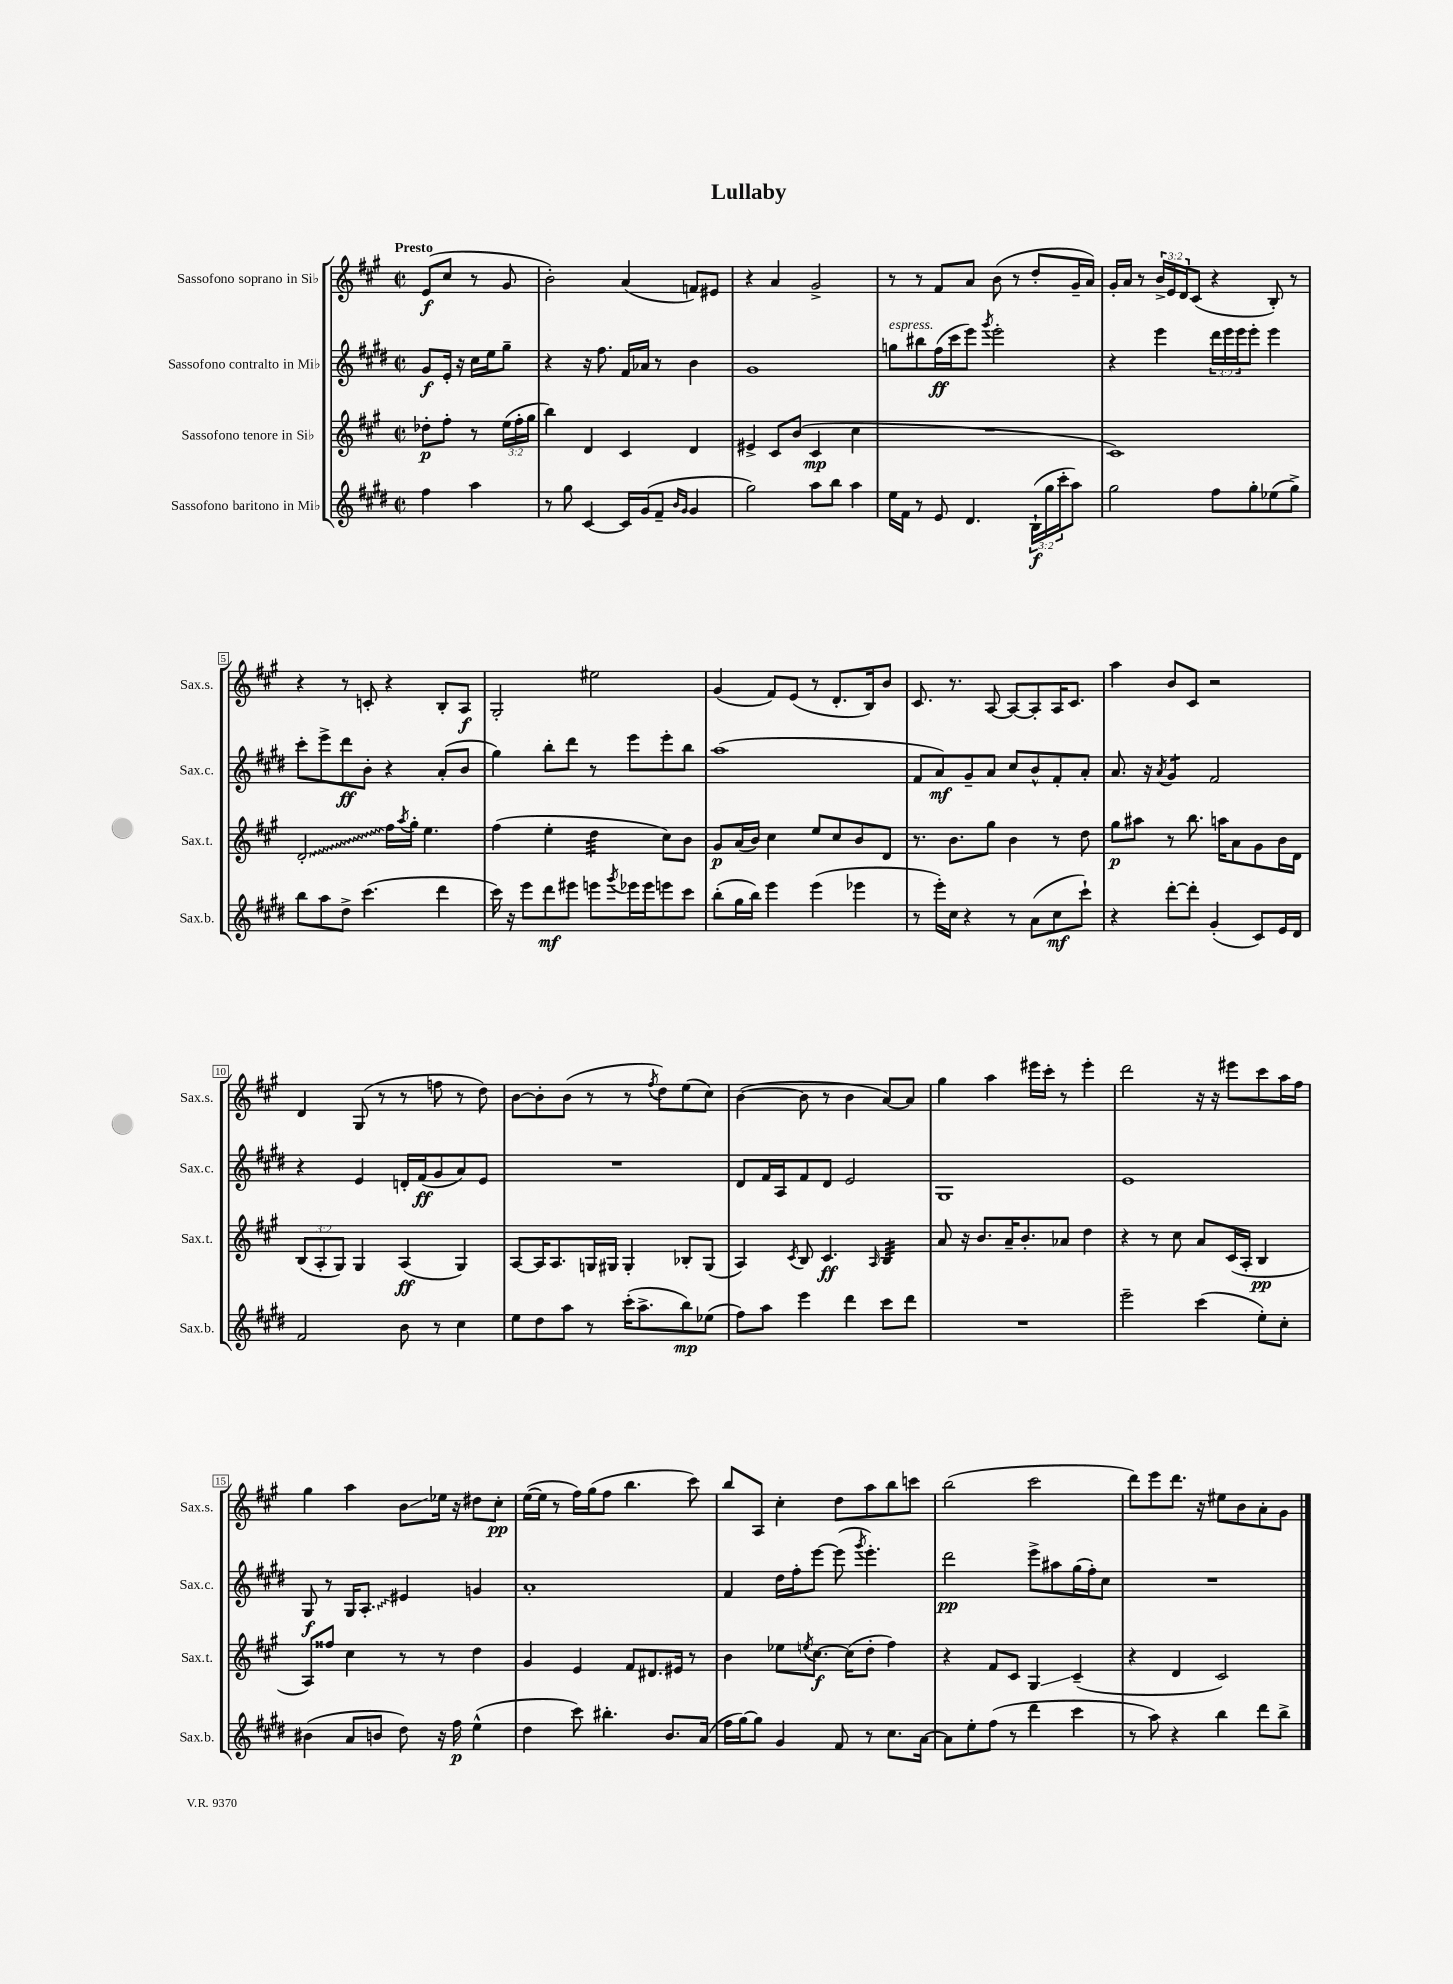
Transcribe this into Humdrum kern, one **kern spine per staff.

**kern	**kern	**kern	**kern
*staff4	*staff3	*staff2	*staff1
*clefG2	*clefG2	*clefG2	*clefG2
*k[f#c#g#d#]	*k[f#c#g#]	*k[f#c#g#d#]	*k[f#c#g#]
*M2/2	*M2/2	*M2/2	*M2/2
*met(c|)	*met(c|)	*met(c|)	*met(c|)
4ff#	8dd-'	8g#	(8e
.	8ff#'	16e'	8cc#
.	.	16r	.
4aa	8r	16cc#	8r
.	.	16ee	.
.	(24ee	8gg#~	8g#
.	24ff#'	.	.
.	24gg#	.	.
=	=	=	=
8r	4bb)	4r	2b')
8gg#	.	.	.
[4c#	4d	16r	.
.	.	8.ff#	.
16c#]	4c#	16f#	(4a
(16g#	.	16a-	.
8f#~	.	8r	.
16qqb	.	.	.
16qqg#	.	.	.
4g#	4d	4b	8f)
.	.	.	8e#
=	=	=	=
2gg#)	4e#^	1g#	4r
.	8c#	.	4a
.	(8b	.	.
8aa	4c#	.	2g#^
8bb	.	.	.
4aa	4cc#	.	.
=	=	=	=
16ee	1r	8gg	8r
16f#	.	.	.
8r	.	8bb#	8r
8e	.	(16ff#	8f#
.	.	16ccc#	.
4.d#	.	8eee)	8a
.	.	8qggg#	.
.	.	2eee'	(8b
.	.	.	8r
(24B`	.	.	8dd'
24gg#	.	.	.
24ccc#'	.	.	.
8aa)	.	.	16g#~
.	.	.	16a)
=	=	=	=
2gg#	1c#)	4r	16g#'
.	.	.	16a
.	.	.	8r
.	.	4eee	24b^
.	.	.	24e
.	.	.	24d
.	.	.	(8c#
8ff#	.	24ddd#	4r
.	.	24eee	.
.	.	24eee	.
8gg#'	.	8eee'	.
(8ee-	.	4eee	8B')
8gg#^)	.	.	8r
=	=	=	=
8bb	2d'	8ccc#'	4r
8aa	.	8eee^	.
8dd#^	.	8ddd#	8r
(4.ccc#	.	8b'	8c'
.	16ff#	4r	4r
.	8qaa	.	.
.	16gg#'	.	.
.	4.ee	.	.
4ddd#	.	(8a'	8B'
.	.	8b	8A
=	=	=	=
16ccc#)	(4ff#	4gg#)	2G#'
16r	.	.	.
8eee	.	.	.
8ddd#	4ee'	8bb'	.
8eee#	.	8ddd#	.
8eee	4dd	8r	2ee#
8qggg#	.	.	.
16eee-	.	8eee	.
16eee-	.	.	.
8eee	8cc#)	8eee'	.
8ccc#	8b	8bb	.
=	=	=	=
(8bb'	8g#	(1aa	(4g#
16gg#	(16a	.	.
16bb)	16b)	.	.
4eee	4cc#	.	8f#)
.	.	.	(8e
(4eee	8ee	.	8r
.	8cc#	.	8.d'
4eee-	8b	.	.
.	.	.	16B)
.	8d	.	8b
=	=	=	=
8r	8.r	8f#	8.c#
16eee')	.	8a)	.
16cc#	8.b	.	8.r
4r	.	8g#~	.
.	8gg#	8a	[8A
8r	4b	8cc#	8A_
(8a	.	8b^^	8A']
8cc#	8r	8f#'	16A
.	.	.	8.c#
8ccc#`)	8dd	8a'	.
=	=	=	=
4r	8gg#	8.a	4aa
.	8aa#	.	.
.	.	16r	.
.	.	8qa	.
[8ddd#'	8r	4g#	8b
8ddd#']	8.bb	.	8c#
(4g#'	.	2f#	2r
.	16aa	.	.
.	8a	.	.
8c#)	8g#	.	.
16e	16b	.	.
16d#	16d	.	.
=	=	=	=
2f#	(12B	4r	4d
.	12A'	.	.
.	12G#)	.	.
.	4G#	4e	(8G#
.	.	.	8r
8b	(4A	16d'	8r
.	.	(16f#	.
8r	.	8g#	8ff
4cc#	4G#)	8a)	8r
.	.	8e	8dd)
=	=	=	=
8ee	[8A	1r	[8b
8dd#	16A]	.	8b']
.	8.A	.	.
8aa	.	.	(8b
8r	16G	.	8r
.	16G#	.	.
(16ccc#'	4G#'	.	8r
8.aa^	.	.	.
.	.	.	8qff#
.	.	.	8dd)
8bb)	8B-'	.	(8ee
(8ee-	(8G#	.	8cc#)
=	=	=	=
8ff#)	4A)	8d#	([4b
8aa	.	16f#	.
.	.	16A	.
.	8qc#	.	.
4eee	8B	8f#	8b]
.	4.c#	8d#	8r
4ddd#	.	2e	4b
.	16qqA	.	.
8ccc#	4B	.	[8a)
8ddd#	.	.	8a]
=	=	=	=
1r	8a	1G#	4gg#
.	16r	.	.
.	8.b	.	.
.	.	.	4aa
.	16a~	.	.
.	8.b'	.	.
.	.	.	16eee#
.	.	.	16ccc#'
.	8a-	.	8r
.	4dd	.	4eee#'
=	=	=	=
2eee~	4r	1e	2ddd
.	8r	.	.
.	8cc#	.	.
(4ccc#	8a	.	16r
.	.	.	16r
.	(16c#	.	8eee#
.	16A'	.	.
8ee')	4B	.	8ccc#
8cc#'	.	.	16aa
.	.	.	16ff#
=	=	=	=
(4b#	8A)	8G#	4gg#
.	8ff##	8r	.
8a	4cc#	16G#	4aa
.	.	8.A'	.
8b	.	.	.
8dd#)	8r	4e#	8b
16r	8r	.	16ee-
16ff#	.	.	16r
(4ee^^	4dd	4g	8dd#
.	.	.	8cc#'
=	=	=	=
4dd#	4g#	1a'	([16ee
.	.	.	16ee]
.	.	.	8r
8ccc#)	4e	.	16ff#)
.	.	.	(16gg#
4.bb#'	.	.	8ff#
.	8f#	.	4.bb
.	8.d#	.	.
8.b	.	.	.
.	16e#	.	.
.	8r	.	8ccc#)
(16a	.	.	.
=	=	=	=
16ff#	4b	4f#	8bb
[16gg#)	.	.	.
8gg#]	.	.	8A
4g#	8ee-	16dd#	4cc#'
.	.	16ff#'	.
.	8qee	.	.
.	[8.cc#	[8eee	.
8f#	.	(8eee]	8dd
.	(16cc#]	.	.
.	.	8qggg#	.
8r	8dd'	4.eee')	8aa
8.cc#	4ff#)	.	8bb
.	.	.	8ccc
[16a	.	.	.
=	=	=	=
8a]	4r	2ddd#	(2bb
8ee'	.	.	.
(8ff#	8f#	.	.
8r	8c#	.	.
4ddd#	4G#	8eee^	2ccc#
.	.	8aa#	.
4ccc#	(4c#~	(16gg#	.
.	.	16ff#')	.
.	.	8cc#	.
=	=	=	=
8r	4r	1r	8ddd)
8aa)	.	.	8eee
4r	4d	.	8.ddd
.	.	.	16r
4bb	2c#)	.	8ee#
.	.	.	8b
8ddd#	.	.	8a'
8bb^	.	.	8g#
==	==	==	==
*-	*-	*-	*-
